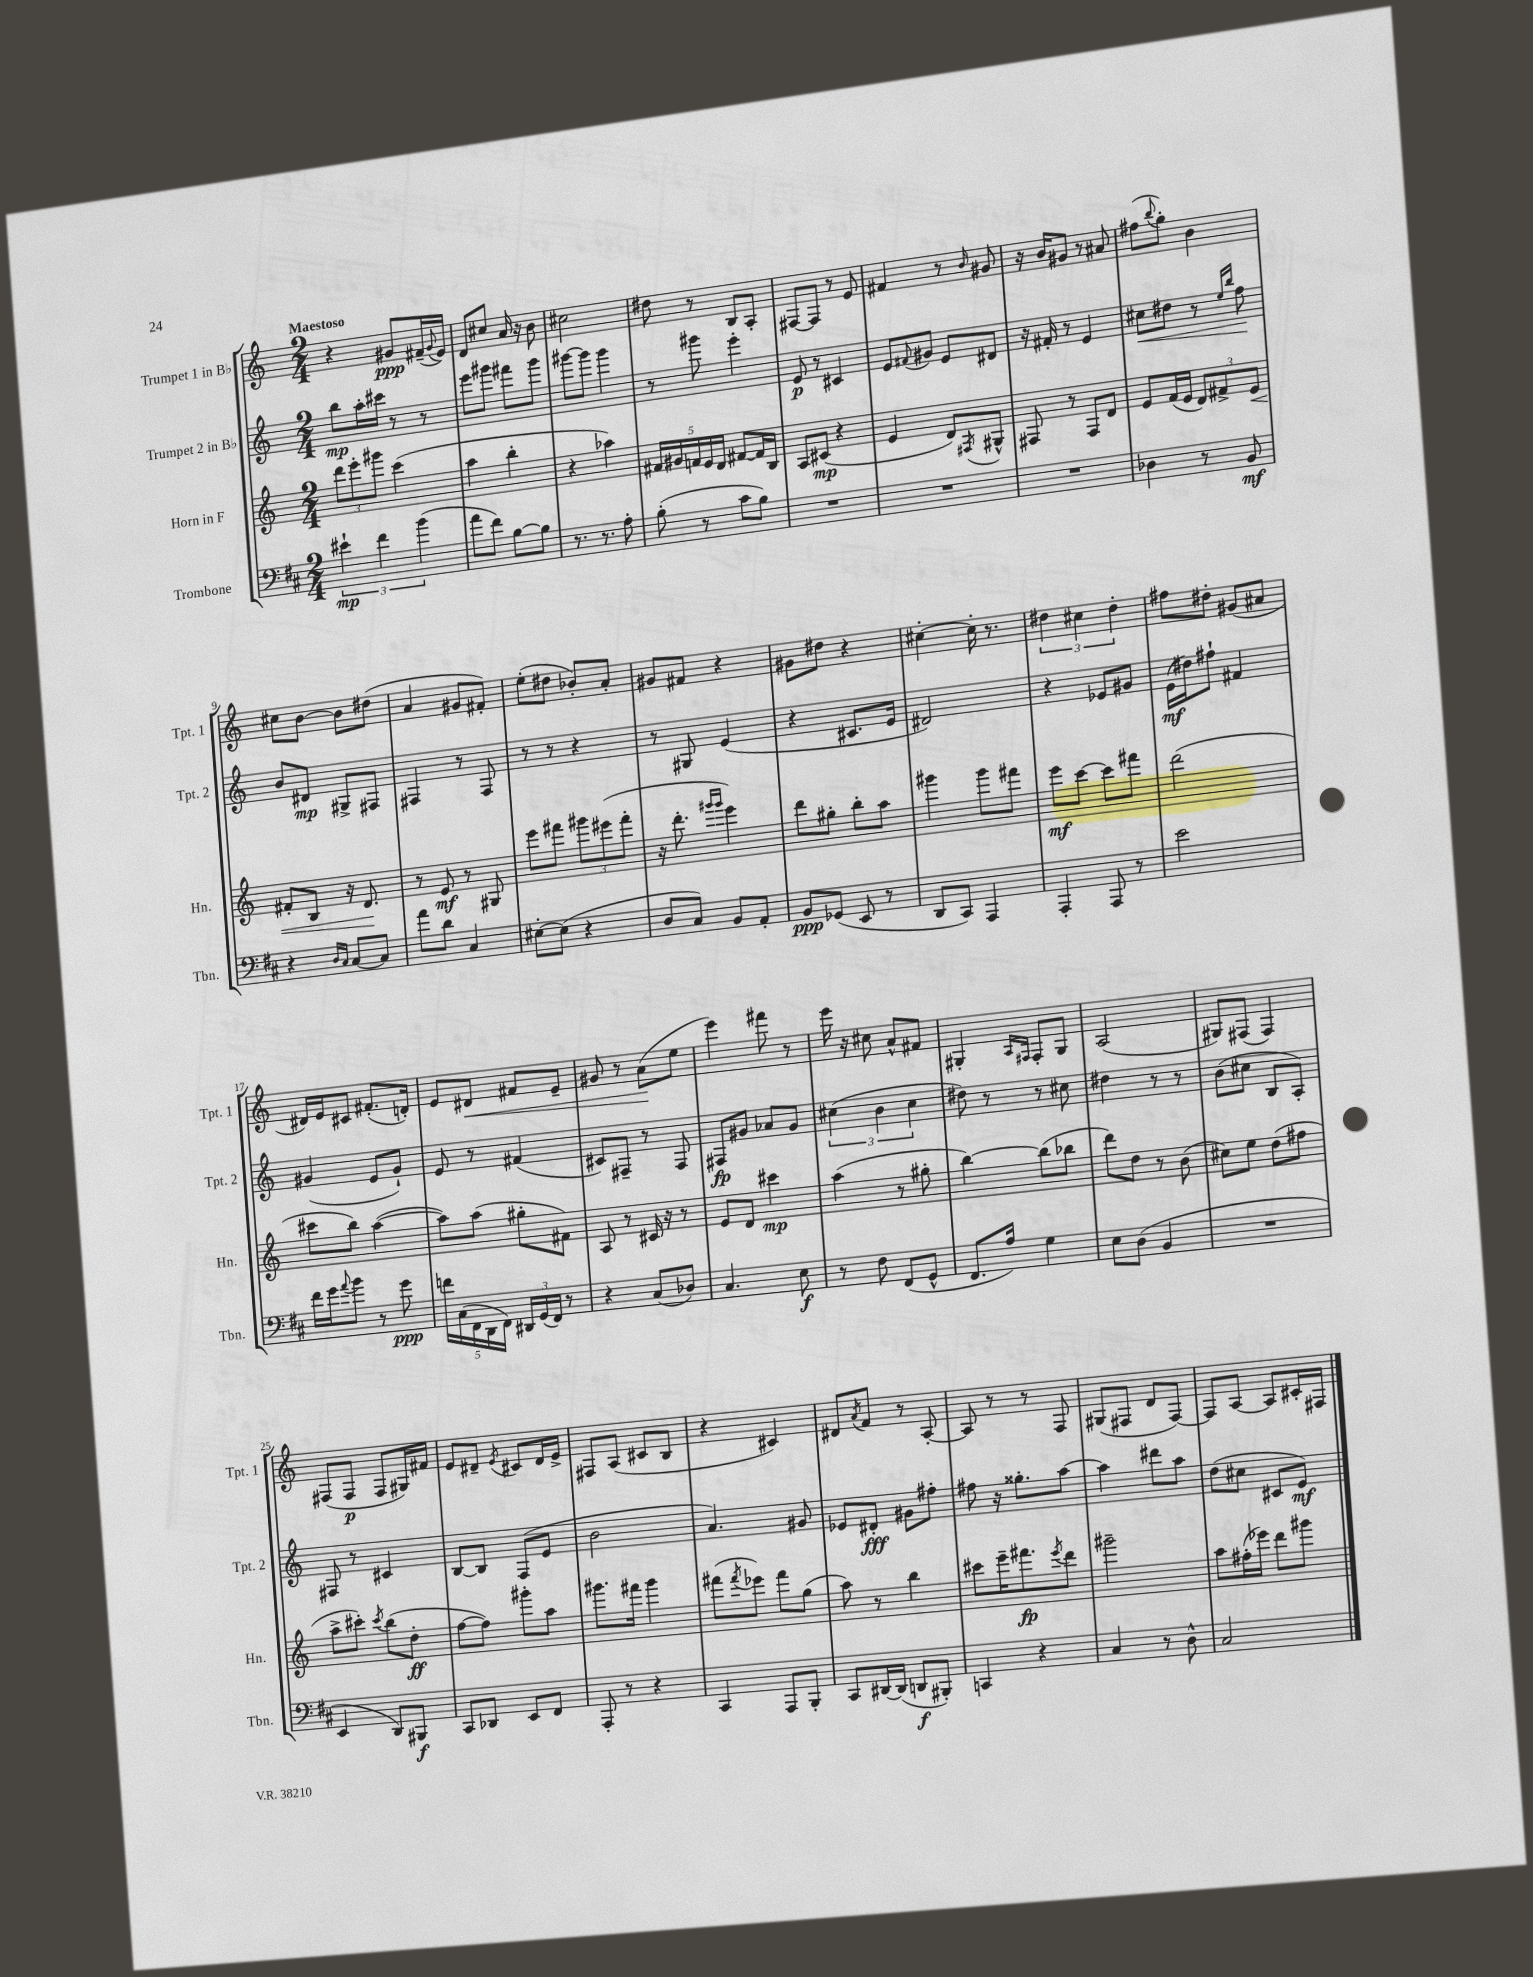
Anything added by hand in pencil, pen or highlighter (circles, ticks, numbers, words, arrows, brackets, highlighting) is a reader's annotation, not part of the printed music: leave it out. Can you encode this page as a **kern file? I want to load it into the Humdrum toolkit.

**kern	**kern	**kern	**kern
*staff4	*staff3	*staff2	*staff1
*clefF4	*clefG2	*clefG2	*clefG2
*k[f#c#]	*k[]	*k[]	*k[]
*M2/4	*M2/4	*M2/4	*M2/4
6e#`\	12ddd\L	8bb\L	4r
.	12eee'\	.	.
.	.	16aa'\L	.
6f#\	12ggg#\J	.	.
.	.	16ccc#\JJ	.
.	(4ccc\	8r	8g#/L
(6b\	.	.	.
.	.	8r	(16f#~/L
.	.	.	8qqg#/
.	.	.	16e/JJ)
=	=	=	=
8a\L	4aa\	8eee\L	8d/L
8f#\J)	.	8ggg#\J	8cc#/J
[8B\L	4bb'\	8fff#\L	16a/
.	.	.	16r
8B\]J	.	8ggg#\J	8b\
=	=	=	=
8.r	4r	[8ggg#\L	2cc#\
.	.	8ggg#\]J	.
8.r	.	.	.
.	4aa-\)	4ggg#\	.
8A'\	.	.	.
=	=	=	=
(8B'\	20f#/LL	8r	8dd#\
.	20g#/	.	.
.	20f/	.	.
8r	.	8ggg#\	8r
.	20e/	.	.
.	20d/JJ	.	.
8c#\L	[8f#/L	4eee'\	8B/L
8B\J)	16f#/]L	.	8A'/J
.	16B/JJ	.	.
=	=	=	=
2r	8A/L	8e/	[8F#/L
.	(8c#/J	8r	8F#/]J
.	4r	4c#/	8r
.	.	.	8e/
=	=	=	=
2r	4e/	8e/L	4f#/
.	.	8qqf#/	.
.	.	8g#/J	.
.	8d/L)	8e/L	8r
.	8qF#/	.	16qqb/
.	8G#^^/J	8d#/J	8g#/
=	=	=	=
2r	8F#/	16r	16r
.	.	16f#'/	16b/LK
.	8r	8r	8g#/J
.	8F#/L	4e/	8r
.	8d/J	.	8a#/
=	=	=	=
4D-\	8e/L	8cc#\L	(8ff#\L
.	.	.	8qqbb/
.	(16f/L	8dd#\J	8gg'\J)
.	16e/JJ	.	.
8r	12d/L)	8r	4b\
.	12f#^/	.	.
.	.	16qqee/LL	.
.	.	16qqbb/JJ	.
8BB/	.	8ff\	.
.	12e/J	.	.
=	=	=	=
4r	8f#'/L	8b/L	8cc#\L
.	8B/J	8d#/J	[8b\J
16qqD/LL	.	.	.
16qqC#/JJ	.	.	.
[8C#/L	16r	8G#^/L	8b\]L
.	8.d/	.	.
8C#/]J	.	8F#/J	(8dd#\J
=	=	=	=
8a\L	8r	4F#/	4a/
8d\J	8e/	.	.
4C#/	8r	8r	8g#/L
.	8G#/	8F#/	8f#'/J)
=	=	=	=
[8E#'\L	8eee\L	8r	(8ee'\L
(8E#\]J	8fff#\J	8r	8dd#\J
4r	12ggg#\L	4r	8b-'/L)
.	(12eee#\	.	.
.	.	.	8a'/J
.	12fff#'\J	.	.
=	=	=	=
8D/L	16r	8r	8g#/L
.	8.ddd'\	.	.
8C#/J)	.	8G#/	8f#/J
.	16qqggg#/LL	.	.
.	16qqggg#/JJ	.	.
8BB/L	4eee\)	(4e/	4r
8AA'/J	.	.	.
=	=	=	=
8BB/L	8ddd\L	4r	8g#\L
(8GG-/J	8gg#'\J	.	8dd#\J
8EE/	8bb'\L	8.c#/L	4r
8r	8aa\J	.	.
.	.	16e/Jk	.
=	=	=	=
8DD/L	4ggg#\	2d#/)	[4cc#'\
8CC#/J)	.	.	.
4AAA/	8ggg#\L	.	16cc#'\]
.	.	.	8.r
.	8fff#\J	.	.
=	=	=	=
4AAA'/	8eee\L	4r	6dd#\
.	[8ccc\J	.	.
.	.	.	6cc#\
8AAA/	8ccc\]L	8e-/L	.
.	.	.	6dd#'\
8r	8fff#\J	8g#/J	.
=	=	=	=
2e\	(2ddd\	(16e\LL	8ff#\L
.	.	16dd#\J)	.
.	.	8ff#`\J	8dd#'\J
.	.	4f#/	(8g#/L
.	.	.	8a#/J
=	=	=	=
16f#\LL	8ccc#\L	(4g#/	16d#/LL)
16g\J	.	.	16e/J
8qqa/	.	.	.
8b\J	8bb\J)	.	8c#/J
8r	([4aa\	8e/L	(8.f#'/L
8g\	.	8g#`/J)	.
.	.	.	16d'/Jk)
=	=	=	=
20f\LL	8aa\]L)	8e/	8e/L
(20C#\	.	.	.
20FF#\	.	.	.
.	(8aa\J	8r	8d#/J
20DD\	.	.	.
20FF#\JJ)	.	.	.
24DD#/LL	8gg#'\L	(4f#/	8f#/L
(24GG/	.	.	.
24FF#/JJ)	.	.	.
8r	8f#\J)	.	8e~/J
=	=	=	=
4r	8A/	8c#/L)	8g#/
.	8r	8F#~/J	8r
(8C#/L	16c#/	8r	(8a\L
.	16r	.	.
8D-/J)	8r	8F#/	8ee\J
=	=	=	=
4.C#/	8e/L	8F#/L	4eee\)
.	8d/J	8g#/J	.
.	4ccc#\	8a-/L	8fff#\
8E\	.	8g#/J	8r
=	=	=	=
8r	(4aa\	(6cc#\	16eee\
.	.	.	16r
8F#\	.	.	8cc#\
.	.	6b\	.
(8FF#/L	8r	.	8a^^/L
.	.	6cc#\	.
8GG^^/J	8gg#'\	.	8f#/J
=	=	=	=
8.FF#/L	[4bb\)	8dd#\)	4G#'/
.	.	8r	.
16A/Jk)	.	.	.
.	.	.	16qqA/LL
.	.	.	16qqF#/JJ
4G\	(8bb\]L	8r	8F#'/L
.	8bb-\J	8cc#\	8G#/J
=	=	=	=
8E\L	8ddd\L)	4dd#\	(2A/
(8D\J	8dd\J	.	.
4BB/	8r	8r	.
.	(8b\	8r	.
=	=	=	=
2r	8cc#\L)	(8b\L	8G#/L)
.	8ee\J	8cc#\J	(8F#/J
.	(8dd\L	8B/L	4F#/)
.	8ff#\J	8A'/J)	.
=	=	=	=
4EE/	8aa^\L	8F#/	(8F#/L
.	8ccc#'\J)	8r	8F#/J
.	8qccc#/	.	.
8DD/L)	(8bb\L	4c#/	8F#/L
8BBB#/J	8dd'\J	.	16G#/L)
.	.	.	16f#/JJ
=	=	=	=
8CC#/L	[8ff\L	[8B/L	8e/L
8DD-/J	8ff\]J)	8B/]J	8d#~/J
.	.	.	8qe/
8EE/L	8ggg#'\L	(8F/L	8c#/L
8FF#/J	8aa\J	8e/J	16d#/L
.	.	.	16e^/JJ
=	=	=	=
8AAA'/	8.ggg#\L	2b\	8F#/L
8r	.	.	(8A/J
.	16fff#\Jk	.	.
4r	4ggg#\	.	8c#/L
.	.	.	8B/J
=	=	=	=
4CC#/	(8fff#\L	4.a/)	4r
.	8qfff#/	.	.
.	8eee-\J)	.	.
8AAA/L	8fff#\L	.	4c#/)
8BBB'/J	(8gg\J	8g#/	.
=	=	=	=
8CC#/L	8aa\)	8e-/L	8d#/L
.	.	.	8qa/
[16DD#/L	8r	8d#'/J	8f/J
(16DD#/]JJ	.	.	.
8DD/L	4bb\	8g#\L	8r
8BBB#'/J)	.	8ff#'\J	[8A'/
=	=	=	=
4CC/	8ccc#\L	8ff#\	8A/]
.	16eee~\K	16r	8r
.	8.fff#\	8.gg##'\L	.
4r	.	.	8r
.	8qeee/	.	.
.	8ddd\J	[8aa\J	8F/
=	=	=	=
4C#/	2ggg#~\	4aa\]	(8G#/L
.	.	.	8F#/J
8r	.	8ddd#\L	8d/L
8D^^\	.	8aa\J	[8F#/J)
=	=	=	=
2C#/	8aa\L	(8dd\L	8F#/]L
.	(16ff#'\L	8cc#\J	[8A/J
.	16eee-\JJ)	.	.
.	8ddd\L	8c#/L	8A/]L
.	8ggg#\J	8e/J)	16c#'/L
.	.	.	16F#/JJ
==	==	==	==
*-	*-	*-	*-
